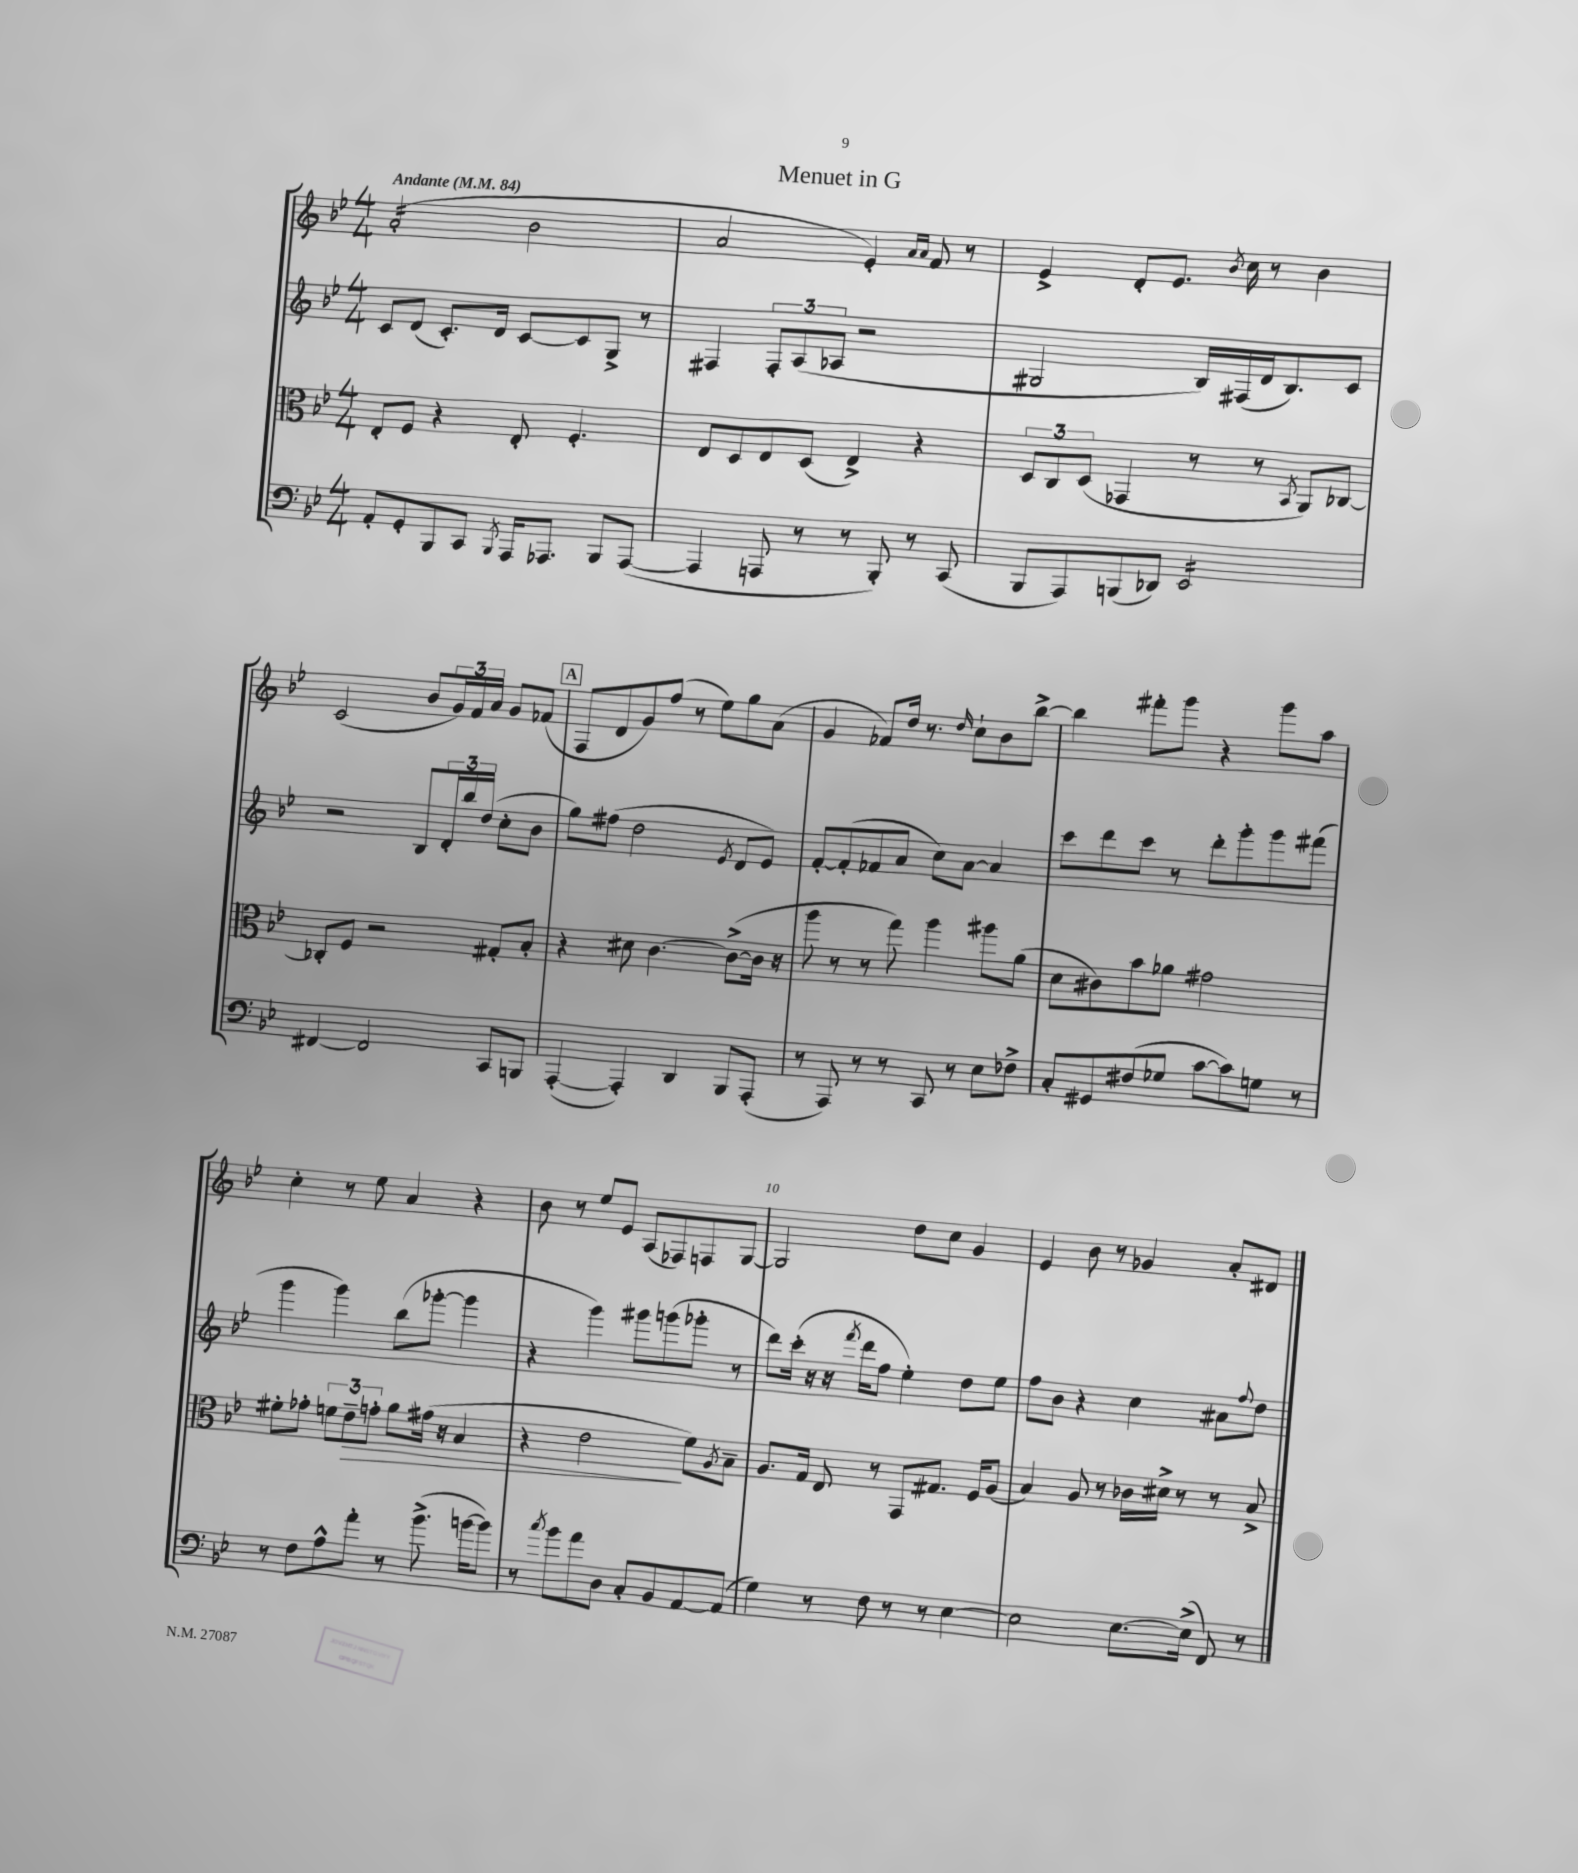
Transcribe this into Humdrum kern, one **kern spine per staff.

**kern	**kern	**kern	**kern
*staff4	*staff3	*staff2	*staff1
*clefF4	*clefC3	*clefG2	*clefG2
*k[b-e-]	*k[b-e-]	*k[b-e-]	*k[b-e-]
*M4/4	*M4/4	*M4/4	*M4/4
*MM84	*MM84	*MM84	*MM84
8AA'/L	8E-'/L	8c/L	(2a'/
8GG'/	8F/J	(8d/J	.
8BBB-/	4r	8.c'/L)	.
8CC/J	.	.	.
.	.	16d/Jk	.
8qBBB-/	.	.	.
16AAA/LK	8E-'/	[8c/L	2b-\
8.AAA-/J	.	.	.
.	4.F'/	8c/]	.
8BBB-/L	.	8G^/J	.
([8AAA-/J	.	8r	.
=	=	=	=
4AAA-/]	8E-/L	4F#/	2a/
.	8D/	.	.
8AAA/	8E-/	12F#'/L	.
.	.	(12A/	.
8r	(8D/J	.	.
.	.	12A-/J	.
8r	4E-^/)	2r	4e-'/)
8BBB-'/)	.	.	.
.	.	.	16qqa/LL
.	.	.	16qqa/JJ
8r	4r	.	8f/
(8CC/	.	.	8r
=	=	=	=
8BBB-/L	12D/L	2G#/	4e-^/
.	12C/	.	.
8AAA/)	.	.	.
.	(12D/J	.	.
(8BBB/	4GG-/	.	8d'/L
8DD-/J)	.	.	8.e-/J
2EE-/	8r	16B-/LL)	.
.	.	.	8qb-/
.	.	(16F#/	16cc\
.	8r	16d/J	8r
.	.	8.B-/)	.
.	8qBB-/	.	.
.	8AA/L)	.	4b-\
.	[8C-/J	8c/J	.
=	=	=	=
[4FF#/	8C-'/]L	2r	(2c/
.	8F/J	.	.
2FF#/]	2r	.	.
.	.	8B-/L	8b-/L
.	.	24d'/L	24g/L)
.	.	24bb-/	24f/
.	.	(24dd/JJ	24a/JJ
8CC/L	8G#'/L	8cc'\L	8g/L
8BBB/J	8B-'/J	8b-\J	(8f-/J
=	=	=	=
([4AAA'/	4r	8gg\L)	8F/L
.	.	(8ff#\J	8d/
4AAA'/])	8d#\	2dd\	8g/)
.	[4.c\	.	(8ff/J
4DD/	.	.	8r
.	.	.	8ee-\L)
.	.	8qe-/	.
8BBB-/L	(8c^\_L	8d/L	8gg\
(8AAA'/J	16c\]Jk	8e-/J)	(8a\J
.	16r	.	.
=	=	=	=
8r	8aa\	[8f'/L	4g/
8AAA/)	8r	(8f'/]	.
8r	8r	8f-/	8f-/L)
8r	8gg\)	8a/J	16dd/Jk
.	.	.	8.r
8CC/	4aa\	8cc\L)	.
.	.	.	16qqdd/
8r	.	[8a\J	8cc`\L
8E-\L	8aa#\L	4a/]	8b-\
8F-^\J	(8a\J	.	[8bb-^\J
=	=	=	=
8C'/L	8d\L	8ccc\L	4bb-\]
8GG#/	8c#\)	8ddd\	.
(8F#/	8b-\	8ccc\J	8fff#'\L
8G-/J	8a-\J	8r	8ggg\J
[8c\L	2g#\	8ddd'\L	4r
8c\])	.	8ggg'\	.
8G\J	.	8ggg\	8ggg\L
8r	.	(8fff#\J	8aa\J
=	=	=	=
8r	8f#'\L	4ggg\	4cc'\
8F\L	8g-'\J	.	.
8A^^\	12f\L	4ggg\)	8r
.	12e-~\	.	.
8a'\J	.	.	8ee-\
.	12g'\J	.	.
8r	8a\L	(8bb-\L	4a/
(8.b-^\	(16g#\Jk	[8ggg-'\J	.
.	16r	.	.
.	4B-/	4ggg-\]	4r
[16b\LK	.	.	.
8b\]J)	.	.	.
=	=	=	=
8r	4r	4r	8b-\
8qcc/	.	.	.
8b-\L	.	.	8r
8a\	2e-\	4ggg\)	8ee-/L
8D\J	.	.	8e-/J
8C'/L	.	8ggg#\L	(8A/L
8BB-/	.	(8ggg\	8F-/)
[8AA/	8f\L)	8ggg-'\J	8F/
.	8qA/	.	.
(8AA/]J	8B-~\J	8r	[8G/J
=	=	=	=
4G\)	8.A/L	8ddd\L)	2G/]
.	.	(16ccc'\Jk	.
.	16G/Jk	16r	.
8r	8E-/	16r	.
.	.	8qfff/	.
.	.	16ddd\LK	.
8F\	8r	8ff\J	.
8r	8GG/L	4ee-'\)	8dd\L
8r	8.G#/J	.	8cc\J
[4E-\	.	8dd\L	4g/
.	16F/LK	.	.
.	(8A/J	8ee-\J	.
=	=	=	=
2E-\]	4B-/)	8ff\L	4e-/
.	.	8b-\J	.
.	8A/	4r	8b-\
.	8r	.	8r
[8.E-\L	16c-\LL	4cc\	4g-/
.	16d#^\JJ	.	.
.	8r	.	.
(16E-^\]Jk	.	.	.
8FF/)	8r	8a#\L	8a'/L
.	.	8qqff/	.
8r	8B-^/	8dd\J	8d#/J
==	==	==	==
*-	*-	*-	*-
